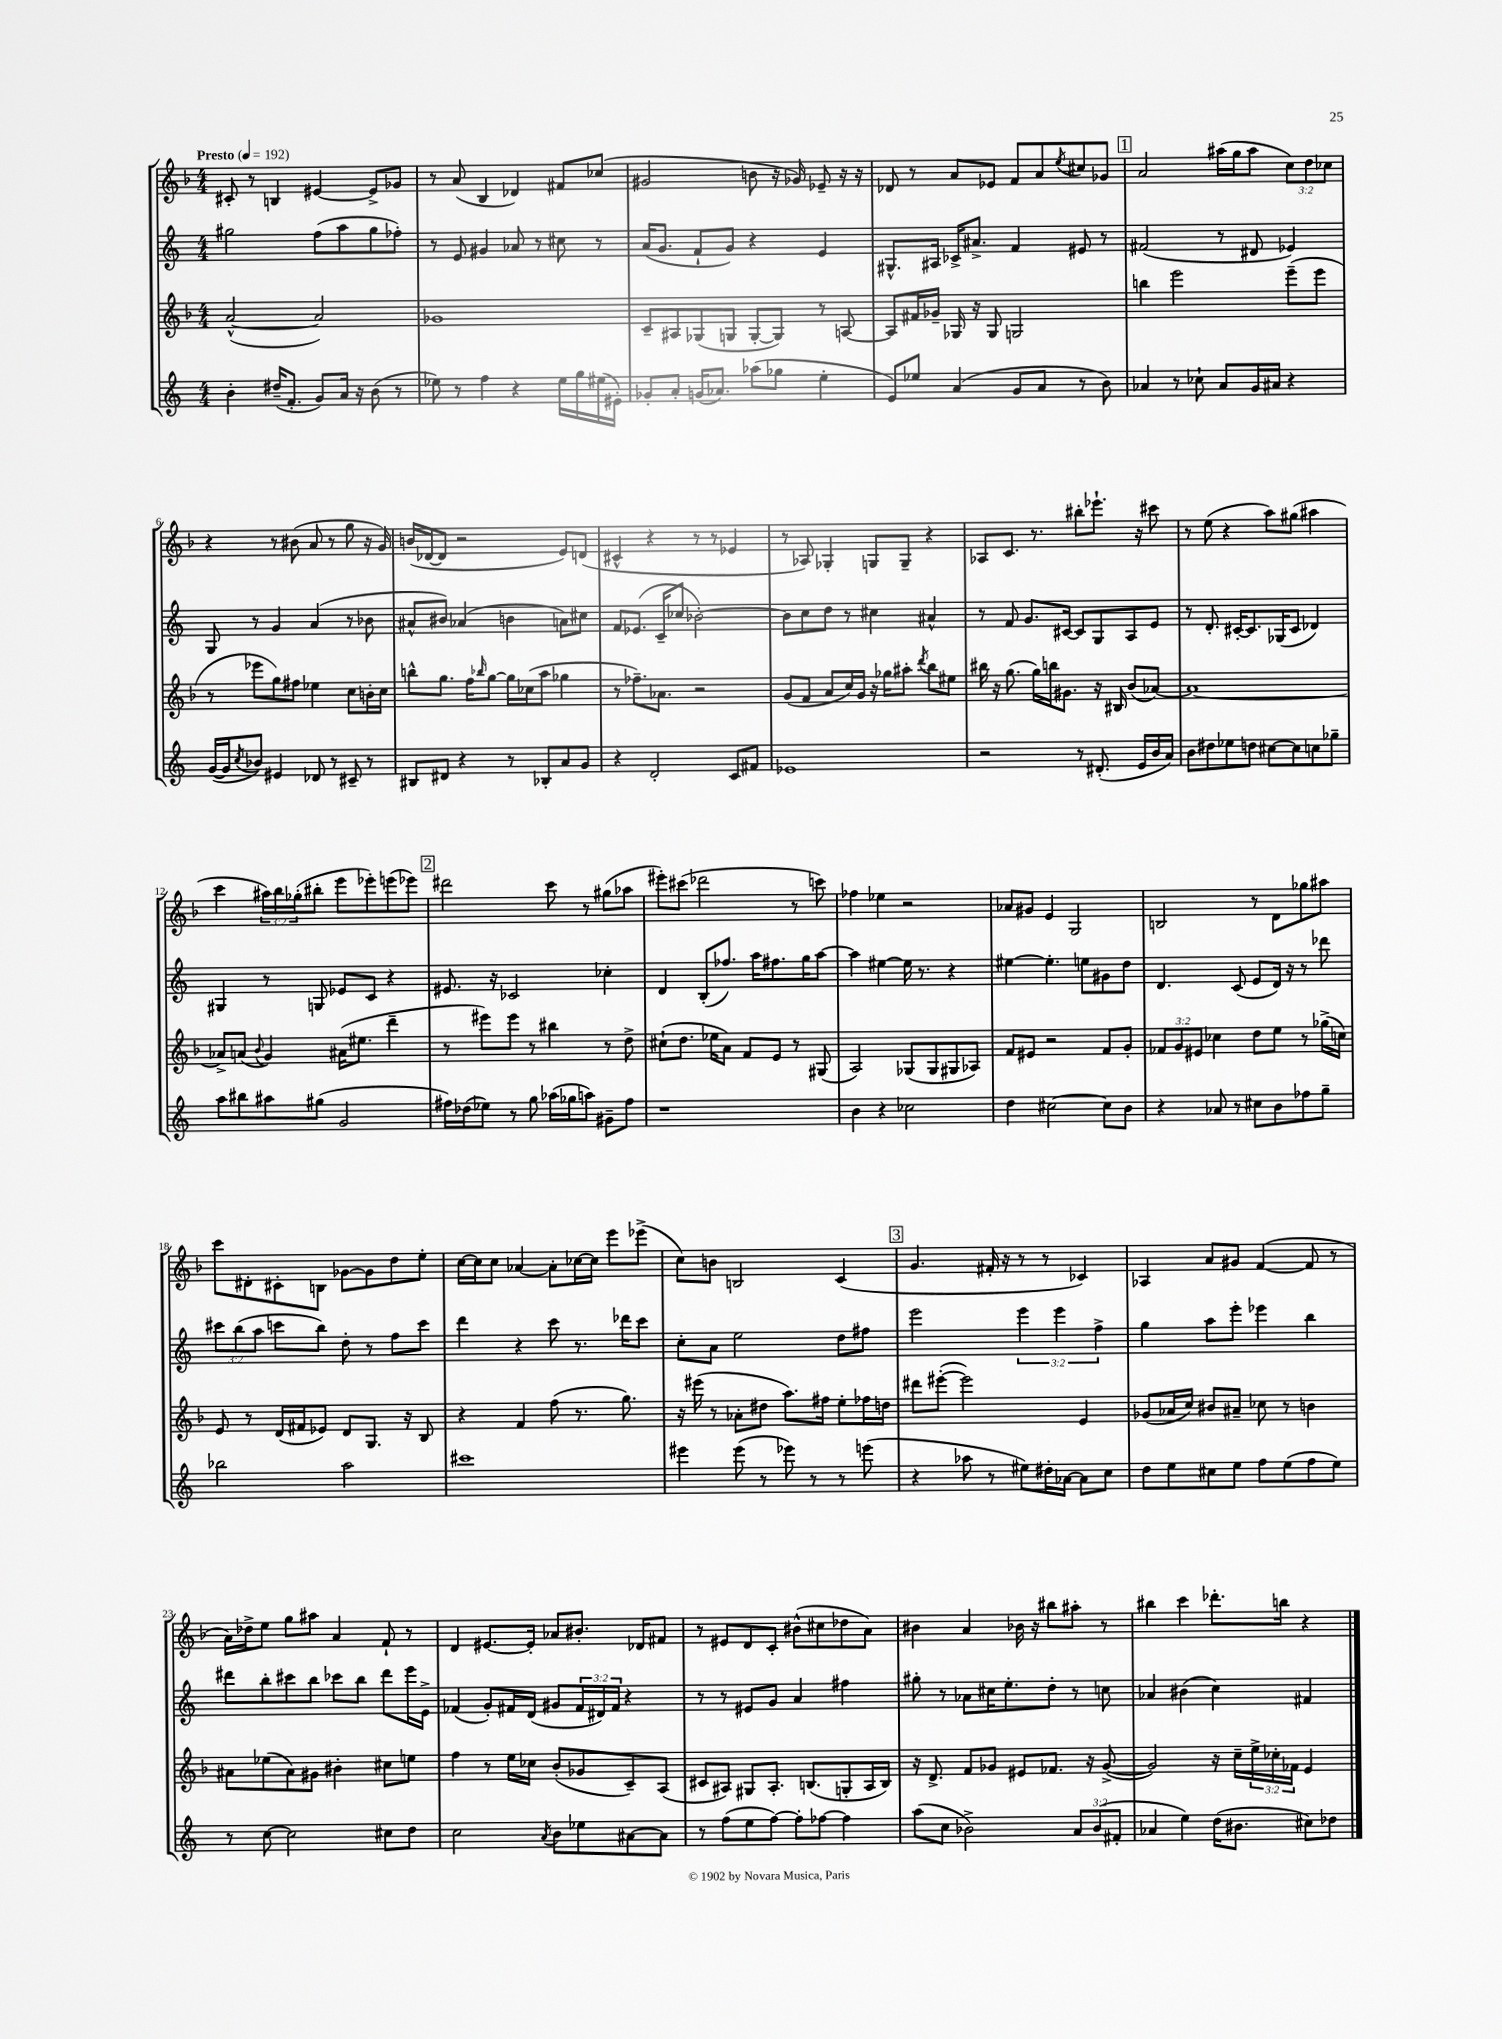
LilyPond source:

<<
\new StaffGroup <<
\new Staff = "s0" {
    \clef treble \key f \major \numericTimeSignature \time 4/4 \override Staff.TupletNumber.text = #tuplet-number::calc-fraction-text \tempo "Presto" 4 = 192
    cis'8-. r8 b4 eis'4~ eis'8-> ges'8 |
    r8 a'8( bes4 des'4) fis'8 ces''8( |
    gis'2 b'8 r16 ges'16) ees'8-- r16 r16 |
    des'8 r8 a'8 ees'8 f'8 a'8 \acciaccatura { e''8 } cis''8 ges'8 |
    \mark \markup { \box "1" } a'2 ais''16( g''16 ais''8 \tuplet 3/2 { c''8) d''8 ces''8 } |
    r4 r8 bis'8( a'8 r8 g''8 r16 g'16) |
    b'16( des'16~ des'8 r2 e'8) d'8( |
    cis'4-^ r4 r8 r8 ees'4 |
    r8 aes8) ges4-. g8 g8-- r4 |
    aes8 c'8. r8. bis''8-. ees'''8.-! r16 cis'''8 |
    r8 e''8( r4 a''8) gis''8( ais''4 |
    c'''4 \tuplet 3/2 { ais''16) bes''16 ges''16-.( } bis''8-. e'''8 ees'''8-.) e'''8( ees'''8) |
    \mark \markup { \box "2" } dis'''2 c'''8 r8 gis''8( aes''8 |
    eis'''8-.) cis'''8( des'''2 r8 c'''8) |
    fes''4 ees''4 r2 |
    aes'8 gis'8 e'4 g2 |
    b2 r8 d'8 ges''8 ais''8 |
    c'''8 dis'8-. cis'8-. b8 ges'8~ ges'8 d''8 e''8-. |
    c''16~ c''16 c''8 aes'4~ aes'8-. ces''16~ ces''16 e'''8 ees'''8->( |
    c''8) b'8 b2 c'4( |
    \mark \markup { \box "3" } g'4. fis'16-. r16 r8 r8 ces'4) |
    aes4 a'8 gis'8 f'4~( f'8 r8 |
    a'16) des''16-> e''8 g''8 ais''8 a'4 f'8-! r8 |
    d'4 eis'8.~ eis'16-. aes'8 bis'8.-. des'16 fis'8 |
    r8 eis'8 d'8 c'8-. bis'8-^( cis''8 des''8 a'8) |
    bis'4 a'4 bes'16 r16 bis''8 ais''8-. r8 |
    bis''4 c'''4 des'''8.-. b''16 r4 \bar "|." |
}
\new Staff = "s1" {
    \clef treble \key c \major \numericTimeSignature \time 4/4 \override Staff.TupletNumber.text = #tuplet-number::calc-fraction-text
    gis''2 f''8( a''8 gis''8 fes''8-.) |
    r8 e'8 gis'4 aes'8 r8 cis''8 r8 |
    a'16( g'8. f'8-! g'8) r4 e'4 |
    gis8.-^ ais16 ces'16-> ais'8.-> f'4 eis'8 r8 |
    \mark \markup { \box "1" } fis'2( r8 dis'8 ees'4) |
    g8 r8 g'4 a'4( r8 bes'8 |
    ais'8-^ bis'8) aes'4( b'4 a'8) cis''8 |
    f'8 ees'8.( c'16-- ces''8 bes'2~-.) |
    bes'8 c''8 d''8 r8 cis''4 ais'4-^ |
    r8 f'8 g'8. cis'16~ cis'8 g8 a8 e'8 |
    r8 d'8.-. cis'16~-. cis'8. ges16( cis'8 des'4) |
    gis4 r8 g8 ees'8 c'8 r4 |
    \mark \markup { \box "2" } eis'8. r16 ces'2 ces''4-. |
    d'4 b8-.( fes''8.) a''16 fis''8. g''16 a''8~ |
    a''4 eis''4~ eis''16 r8. r4 |
    eis''4~ eis''4.-. e''8 gis'8 d''8 |
    d'4. c'8( e'8 d'16) r16 r8 des'''8 |
    \tuplet 3/2 { cis'''8 b''8( a''8 } c'''8 b''8) d''8-. r8 f''8 c'''8 |
    d'''4 r4 c'''8 r8. des'''16 c'''8 |
    c''8-. a'8 e''2 d''8 fis''8 |
    \mark \markup { \box "3" } e'''2 \tuplet 3/2 { e'''4 e'''4 f''4-> } |
    g''4 a''8 e'''8-. ees'''4 b''4 |
    dis'''8 b''8-. cis'''8 b''8 ces'''8 b''8 dis'''8 e'''16 e'16-> |
    fes'4( g'8-.) fis'16 d'16( gis'8 \tuplet 3/2 { fis'16 dis'16) fis'16 } r4 |
    r8 r8 eis'8 g'8 a'4 fis''4 |
    gis''8-. r8 aes'8 cis''16 e''8.-. d''8-. r8 c''8 |
    aes'4 bis'4( c''4) fis'4 \bar "|." |
}
\new Staff = "s2" {
    \clef treble \key f \major \numericTimeSignature \time 4/4 \override Staff.TupletNumber.text = #tuplet-number::calc-fraction-text
    a'2~-^( a'2) |
    ges'1 |
    c'8-- ais8 ges8( g8 g8~-. g8) r8 a8~ |
    a8 fis'16 ges'16-- ges16 r16 ges8 g2 |
    \mark \markup { \box "1" } b''4 e'''2 e'''8--( e'''8 |
    r8 ees'''8 g''8) fis''8 ees''4 c''8 b'16-. c''16 |
    b''8-^ g''8. f''16 \grace { bes''16 } g''8~ g''16 ces''16( a''8 ges''4 |
    r8 fes''8.--) aes'8. r2 |
    g'8( f'8 a'8 c''16) g'16 r16 ges''16 ais''8-. \acciaccatura { d'''8 } bes''8 eis''8 |
    bis''16 r16 g''8.( g''16) b''16 gis'8. r16 bis16 bes'8( aes'8~) |
    aes'1~ |
    aes'8-> a'8( \appoggiatura { bes'8 } g'4) ais'16( eis''8. d'''4-- |
    \mark \markup { \box "2" } r8 eis'''8) eis'''8 r8 bis''4 r8 d''8-> |
    cis''8-!( d''8. ees''16 a'8) f'8 e'8 r8 gis8( |
    a2) ges8( ges8 gis8 aes8) |
    f'8 eis'8 r2 f'8 g'8-. |
    \tuplet 3/2 { fes'8 g'8 eis'8 } ces''4 d''8 e''8 r8 ges''16->( c''16) |
    e'8 r8 d'16( fis'16 ees'8) d'8 g8. r16 bes8 |
    r4 f'4 f''8( r8. g''8.) |
    r16 eis'''16( r8 aes'8-. dis''8 a''8.) fis''16 e''8-. fes''16 d''16 |
    \mark \markup { \box "3" } dis'''8 eis'''8~-.( eis'''2) e'4 |
    ges'8( aes'16 c''16) bis'8 ais'8-- ces''8 r8 b'4 |
    ais'8 ees''8( ais'8) gis'8 bis'4-. cis''8 e''8 |
    f''4 r8 e''16 ces''16 bes'8-.( ges'8 c'8--) a8( |
    cis'8 ais8) gis8 ais8.-. b8.( g8-. ais16 b16) |
    r16 d'8.-> f'8 ges'8 eis'8 fes'8. r16 ges'8~->( |
    ges'2) r16 c''16-- \tuplet 3/2 { e''16-> ces''16-. fes'16 } e'4 \bar "|." |
}
\new Staff = "s3" {
    \clef treble \key c \major \numericTimeSignature \time 4/4 \override Staff.TupletNumber.text = #tuplet-number::calc-fraction-text
    b'4-. dis''16--( f'8.-. g'8) a'16 r16 b'8( r8 |
    ees''8) r8 f''4 r4 ees''16 g''16 eis''16( eis'16-.) |
    ges'8-. a'8-. g'16( aes'8.) aes''8( ges''8 e''4-. |
    e'8) ees''8 a'4( g'8 a'8 r8 b'8) |
    \mark \markup { \box "1" } aes'4 r8 ces''8-! aes'8 g'16 ais'16 r4 |
    g'16~( g'16 \acciaccatura { c''8 } bes'8) eis'4 des'8 r8 cis'8-- r8 |
    bis8 dis'8 r4 r8 bes8-. a'8 g'8 |
    r4 d'2-. c'8 fis'8 |
    ees'1 |
    r2 r8 dis'8.-.( e'16 b'16 a'16) |
    b'8 dis''8 ees''8 d''8 cis''8~ cis''8 c''8 ges''8-- |
    a''8 bis''8 ais''8 gis''8( g'2 |
    \mark \markup { \box "2" } fis''16) des''16( ees''8) r8 g''8 aes''16( ges''16 a''8) gis'8-- fis''8 |
    r1 |
    b'4 r4 ces''2 |
    d''4 cis''2~ cis''8 b'8 |
    r4 aes'8 r8 cis''8 b'8 fes''8 g''8-- |
    bes''2 a''2 |
    cis'''1 |
    eis'''4 eis'''8( r8 ees'''8) r8 r8 e'''8( |
    \mark \markup { \box "3" } r4 aes''8 r8 eis''8) dis''16-. aes'16~ aes'8 c''8 |
    d''8 e''8 cis''8 e''8 f''8 e''8( f''8 e''8) |
    r8 c''8~ c''2 cis''8 d''8 |
    c''2 \acciaccatura { a'8 } b'8 ees''8 ais'8~ ais'8 |
    r8 f''8( e''8 f''8~) f''8-. fes''8~ fes''4 |
    a''8( c''8 bes'2->) \tuplet 3/2 { a'8 bes'8( fis'8-. } |
    aes'4 e''4) d''16( bis'8. cis''8) des''8 \bar "|." |
}
>>
>>
